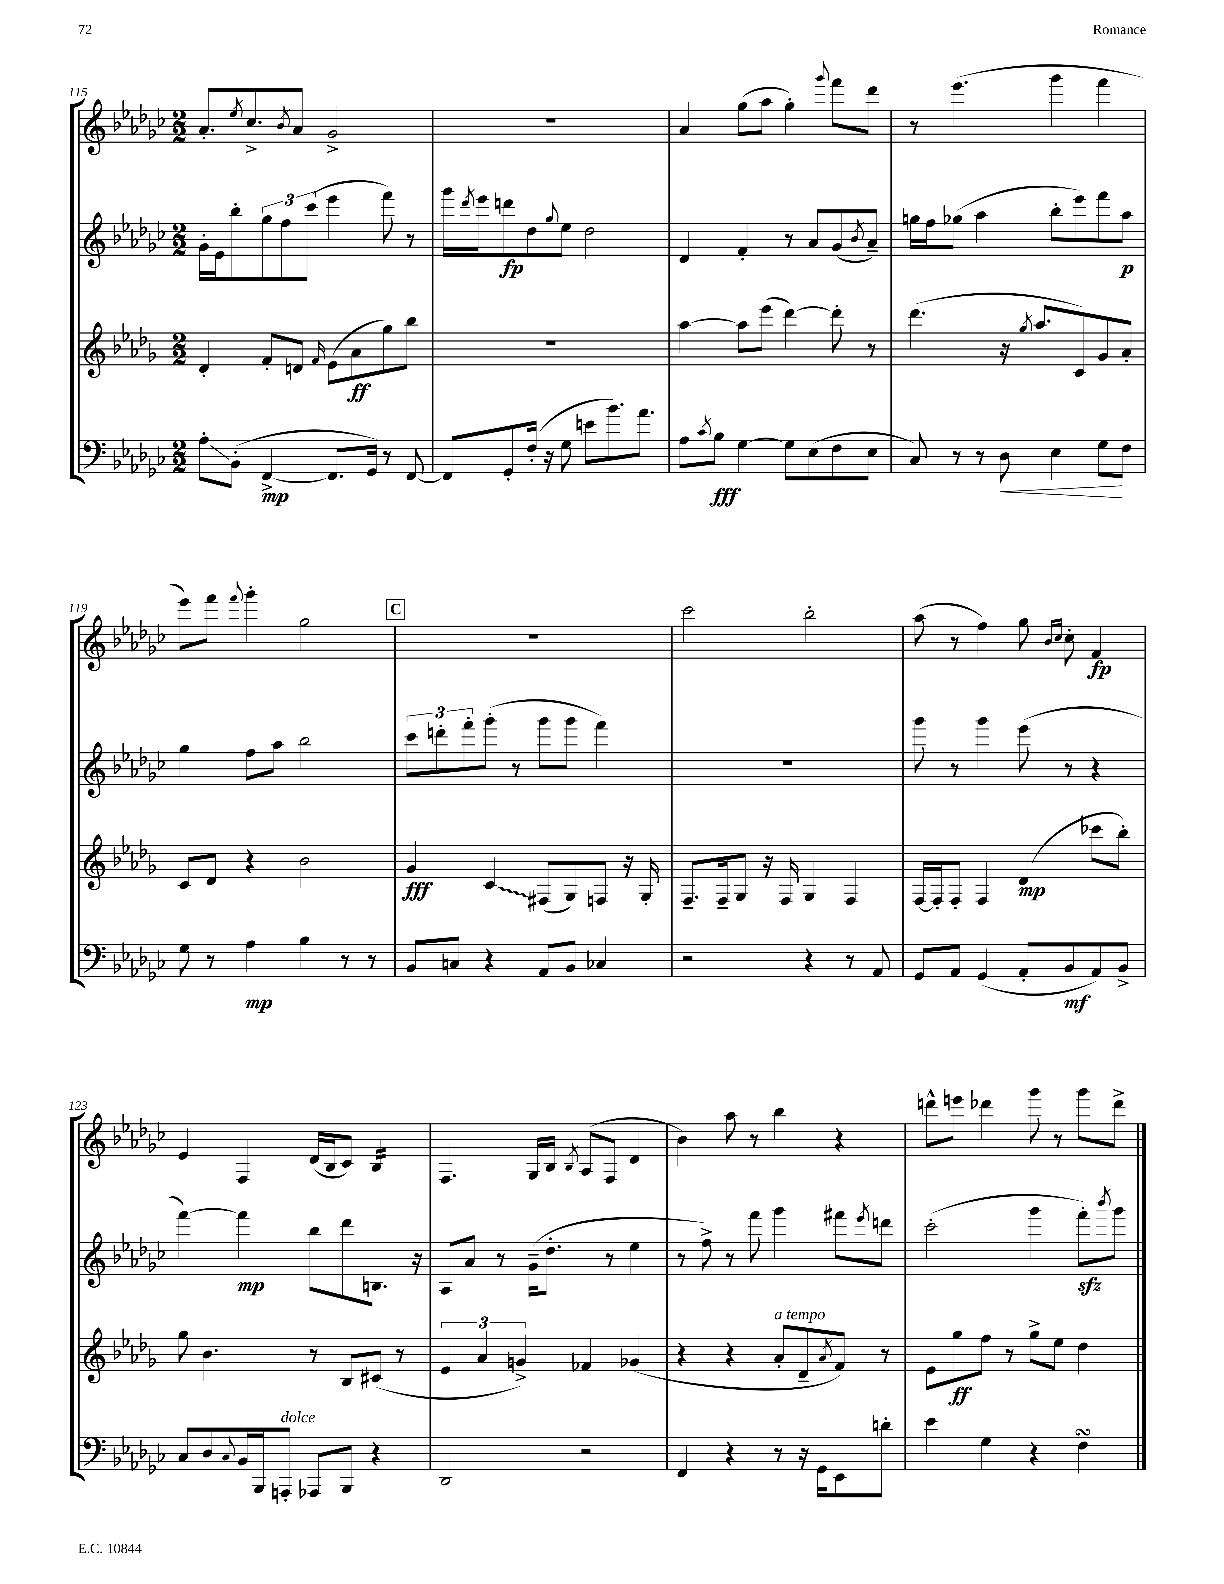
<<
\new StaffGroup <<
\new Staff = "s0" {
    \clef treble \key ges \major \numericTimeSignature \time 2/2
    aes'8.-. \acciaccatura { ees''8 } ces''8.-> \acciaccatura { bes'8 } aes'8 ges'2-> |
    R1 |
    aes'4 ges''8( aes''8 ges''4-.) \appoggiatura { ges'''8 } f'''8 des'''8 |
    r8 ees'''4.( ges'''4 f'''4 |
    ees'''8) f'''8 \appoggiatura { f'''8 } ges'''4-. ges''2 |
    \mark \markup { \box "C" } R1 |
    ces'''2 bes''2-. |
    aes''8( r8 f''4) ges''8 \grace { bes'16 ces''16 } ces''8-. f'4\fp |
    ees'4 f4 des'16( bes16 ces'8) bes4:16 |
    f4. ges16 bes16 \acciaccatura { bes8 } aes8( f8 des'4 |
    bes'4) aes''8 r8 bes''4 r4 |
    d'''8-^ e'''8 des'''4 ges'''8 r8 ges'''8 des'''8-> \bar "|." |
}
\new Staff = "s1" {
    \clef treble \key ges \major \numericTimeSignature \time 2/2
    ges'16-. ees'16 bes''8-. \tuplet 3/2 { ges''8 f''8 ces'''8( } ees'''4 f'''8) r8 |
    ges'''16 \acciaccatura { des'''8 } ees'''16 d'''8\fp des''8 \appoggiatura { ges''8 } ees''8 des''2 |
    des'4 f'4-. r8 aes'8 ges'8( \acciaccatura { bes'8 } aes'8--) |
    g''16 f''16 ges''8( aes''4 bes''8-. ees'''8) f'''8 aes''8\p |
    ges''4 f''8 aes''8 bes''2 |
    \mark \markup { \box "C" } \tuplet 3/2 { ces'''8 d'''8-. f'''8-. } ges'''8-.( r8 ges'''8 ges'''8 f'''4) |
    R1 |
    ges'''8 r8 ges'''4 ees'''8( r8 r4 |
    f'''4~) f'''4\mp bes''8 des'''8 b8. r16 |
    aes8 aes'8 r8 ges'16--( des''8.-. r8 ees''4 |
    r8 f''8->) r8 f'''8 ges'''4 fis'''8 \acciaccatura { ees'''8 } d'''8 |
    ces'''2-.( ges'''4 f'''8-.\sfz) \acciaccatura { bes'''8 } ges'''8 \bar "|." |
}
\new Staff = "s2" {
    \clef treble \key des \major \numericTimeSignature \time 2/2
    des'4-. f'8-. d'8 \grace { f'16 } ees'8( aes'8\ff ges''8) bes''8 |
    R1 |
    aes''4~ aes''8 ees'''8( des'''4~) des'''8-. r8 |
    des'''4.( r16 \acciaccatura { ges''8 } aes''8. c'8) ges'8 aes'8-. |
    c'8 des'8 r4 bes'2 |
    \mark \markup { \box "C" } ges'4\fff \once \override Glissando.style = #'zigzag c'4\glissando fis8( ges8) f8 r16 ges16-. |
    f8.-- f16-- ges8 r16 f16 ges4 f4 |
    f16~ f16-. f8-. f4 des'4\mp( ces'''8 bes''8-.) |
    ges''8 bes'4. r8 bes8 cis'8( r8 |
    \tuplet 3/2 { ees'4 aes'4 g'4->) } fes'4 ges'4( |
    r4 r4 aes'8-.^\markup { \italic "a tempo" } des'8-- \acciaccatura { aes'8 } f'8) r8 |
    ees'8 ges''8\ff f''8 r8 ges''8-> ees''8 des''4 \bar "|." |
}
\new Staff = "s3" {
    \clef bass \key ges \major \numericTimeSignature \time 2/2
    aes8-.\glissando bes,8-.( f,4~->\mp f,8. ges,16) r8 f,8~ |
    f,8 ges,8-. f16-.( r16 ges8 e'8 bes'8.) aes'8. |
    aes8 \acciaccatura { ces'8 } bes8\fff ges4~ ges8 ees8( f8 ees8 |
    ces8) r8 r8 des8\< ees4 ges8\! f8 |
    ges8 r8 aes4\mp bes4 r8 r8 |
    \mark \markup { \box "C" } bes,8 c8 r4 aes,8 bes,8 ces4 |
    r2 r4 r8 aes,8 |
    ges,8 aes,8 ges,4( aes,8-. bes,8\mf aes,8) bes,8-> |
    ces8 des8 \appoggiatura { ces8 } bes,16 bes,,16 a,,8-.^\markup { \italic "dolce" } aes,,8 bes,,8 r4 |
    des,2 r2 |
    f,4 r4 r8 r16 ges,16 ees,8 d'8-. |
    ees'4 ges4 r4 f4\turn \bar "|." |
}
>>
>>
\layout { \context { \Score currentBarNumber = #115 } }
